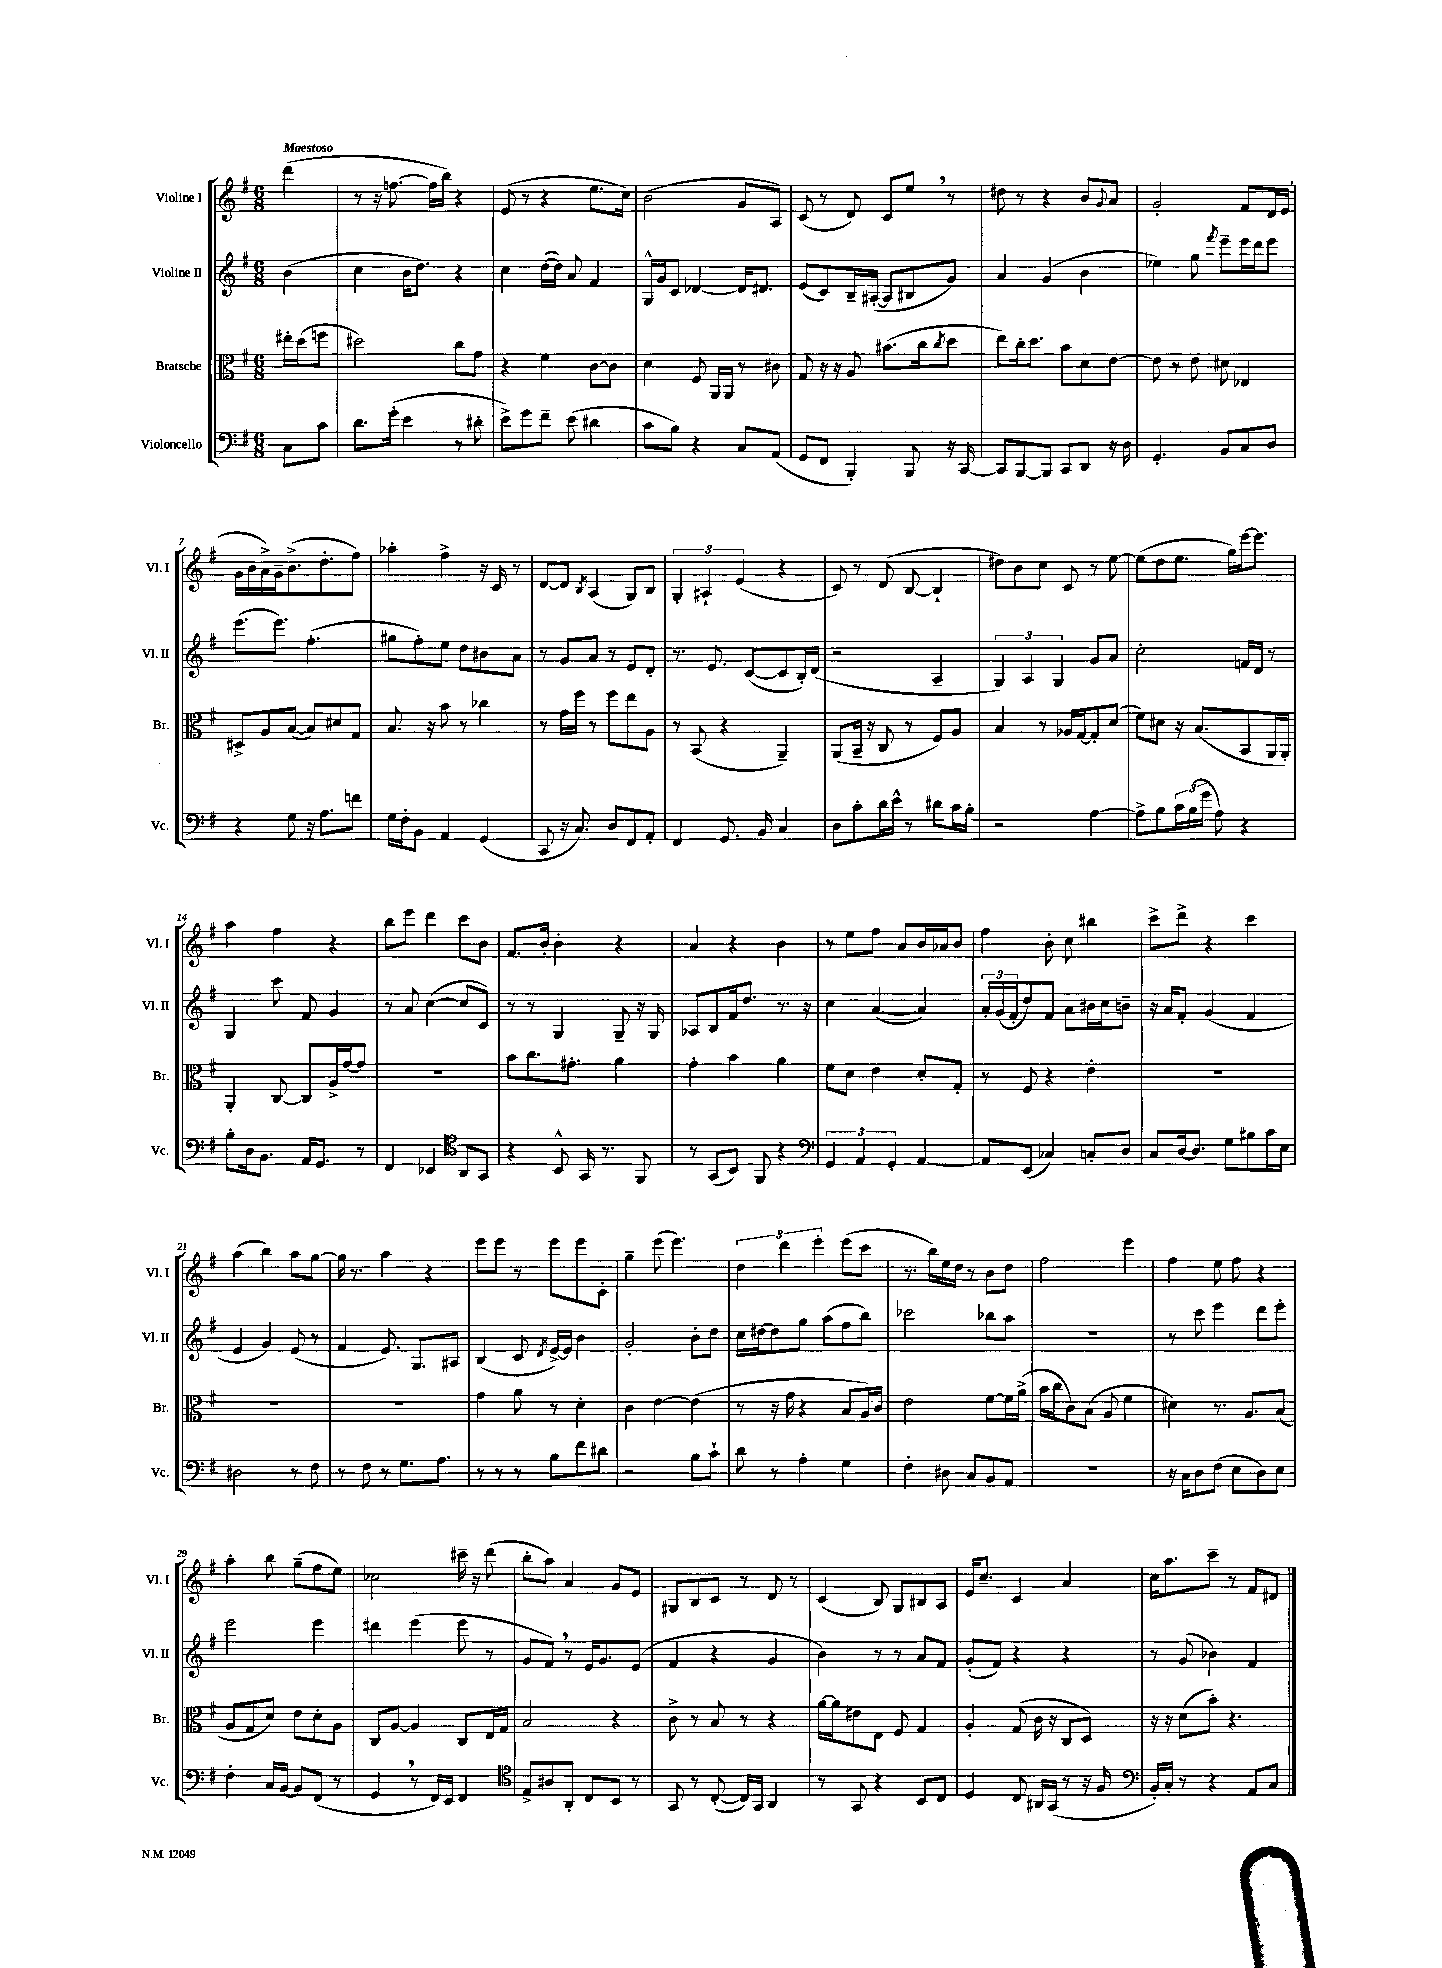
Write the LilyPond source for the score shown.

<<
\new StaffGroup <<
\new Staff = "s0" \with { instrumentName = "Violine I" shortInstrumentName = "Vl. I" } {
    \clef treble \key g \major \numericTimeSignature \time 6/8 \partial 4 \tempo "Maestoso"
    d'''4( |
    r8 r16 f''8.~ f''16 b''16) r4 |
    e'8( r8 r4 e''8. c''16) |
    b'2( g'8 a8) |
    c'8( r8 d'8) c'8 e''8 \breathe r8 |
    dis''8 r8 r4 b'8 \appoggiatura { g'8 } a'8 |
    g'2-. fis'8 d'16 e'16( |
    g'16 b'16 a'16->) g'16-- b'8.->( d''8.-. fis''8) |
    aes''4-. fis''4-> r16 c'16 r8 |
    d'8~ d'8 \acciaccatura { b8 } a4( g8) b8 |
    \tuplet 3/2 { g4-. ais4-! e'4( } r4 |
    c'8) r8 d'8( b8~ b4-! |
    dis''8) b'8 c''8 c'8 r8 e''8~ |
    e''8( d''8 e''8. g''16) e'''16~ e'''8. |
    a''4 fis''4 r4 |
    b''8 e'''8 d'''4 c'''8 b'8 |
    fis'8. b'16-. b'4-. r4 |
    a'4 r4 b'4 |
    r8 e''8 fis''8 a'8 b'16 aes'16 b'8 |
    fis''4 b'8-. c''8 bis''4 |
    c'''8-> d'''8-> r4 c'''4 |
    a''4( b''4) a''8 g''8~ |
    g''16 r8. a''4 r4 |
    e'''8 e'''8 r8 e'''8 e'''8 c'8-. |
    g''4-- e'''8( e'''4.) |
    \tuplet 3/2 { d''4 d'''4 e'''4-. } e'''8( c'''8 |
    r8. b''16) e''16 d''16 r8 b'8 d''8 |
    fis''2 e'''4 |
    fis''4 e''8 fis''8 r4 |
    a''4-. b''8 g''8--( fis''8 e''8) |
    ces''2 cis'''16-- r16 d'''8( |
    b''8-. a''8) a'4 g'8 e'8 |
    gis8 b8 c'8 r8 d'8 r8 |
    c'4( b8) g8 bis8 a8 |
    e'16 c''8.-- c'4 a'4 |
    c''16 a''8. c'''8-- r8 fis'8 dis'8 \bar "|." |
}
\new Staff = "s1" \with { instrumentName = "Violine II" shortInstrumentName = "Vl. II" } {
    \clef treble \key g \major \numericTimeSignature \time 6/8 \partial 4
    b'4( |
    c''4 b'16 d''8.) r4 |
    c''4 d''16~( d''16) a'8 fis'4 |
    g16-^ g'16 c'8 des'4~ des'16 dis'8. |
    e'8( c'8) b16-- ais16~-.( ais8 bis8 g'8) |
    a'4 g'4( b'4 |
    ees''4) g''8 \acciaccatura { fis'''8 } e'''8-- e'''16 d'''16 e'''8 |
    e'''8.( e'''8.) fis''4.-.( |
    gis''8 fis''8-.) e''8 d''8 bis'8 a'8 |
    r8 g'8 a'8 r8 e'8 d'8-. |
    r8. e'8. c'8~( c'8 b16-.) d'16( |
    r2 a4-- |
    \tuplet 3/2 { g4) a4 g4 } g'8 a'8 |
    c''2-. f'16 d'16 r8 |
    g4 c'''8 fis'8 g'4 |
    r8 a'8 c''4~( c''8 c'8) |
    r8 r8 g4 g8-- r16 g16 |
    aes8 b8 fis'16 d''8. r8. r16 |
    c''4 a'4~( a'4) |
    \tuplet 3/2 { a'16-. g'16( fis'16-. } d''8) fis'8 a'8 bis'16 c''16 b'8-- |
    r16 a'16 fis'8-. g'4( fis'4 |
    e'4 g'4) e'8( r8 |
    fis'4 e'8.) g8. ais8 |
    b4( c'8 \acciaccatura { d'8 } e'16~->) e'16 b'4 |
    g'2-. b'8-. d''8 |
    c''16 dis''16~ dis''8 g''8 a''8( fis''8 b''8) |
    ces'''2 bes''8 a''8 |
    R2. |
    r8 c'''8 e'''4 d'''8 e'''8-. |
    e'''2 e'''4 |
    dis'''4 e'''4( e'''8 r8 |
    g'8 fis'8) \breathe r8 e'16 g'8. e'8( |
    fis'4 r4 g'4 |
    b'4) r8 r8 a'8 fis'8 |
    g'8-.( fis'8) r4 r4 |
    r8 g'8( bes'4) fis'4 \bar "|." |
}
\new Staff = "s2" \with { instrumentName = "Bratsche" shortInstrumentName = "Br." } {
    \clef alto \key g \major \numericTimeSignature \time 6/8 \partial 4
    eis''16-. d''16( f''8 |
    dis''2) c''8 g'8 |
    r4 fis'4 c'8~ c'8 |
    d'4 fis8 a,16 a,16 r8 cis'8 |
    g8 r16 r16 a8 bis'8.( c''16 \acciaccatura { c''8 } d''8 |
    e''8) c''16-. d''8. b'8 d'8 e'8~ |
    e'8 r8 e'8 dis'8 ees4 |
    dis8-> a8 b8~( b8) dis'8 g8 |
    b8. r16 b'8 r8 ces''4 |
    r8 g'16 fis''16 r8 fis''8 e''8 a8 |
    r8 b,8( r4 a,4--) |
    a,8( b,16-- r16 c8 r8 fis8) a8 |
    b4 r8 aes16 g16~ g8-. d'8( |
    fis'8) dis'8 r16 b8.( b,8 a,16 a,16-.) |
    a,4-. c8~ c8 a16-> g'16~ g'8 |
    R2. |
    b'8 c''8. gis'8.-. a'4 |
    g'4-. b'4 a'4 |
    fis'8 d'8 e'4 d'8-. g8-. |
    r8 fis8 r4 e'4-. |
    R2. |
    R2. |
    R2. |
    g'4 a'8 r8 d'4-. |
    c'4 e'4~ e'4( |
    r8 r16 g'16 r4 b8 a16) c'16 |
    e'2 fis'8~ fis'16 a'16->( |
    b'16 c''16 c'8) b8( a8 fis'4 |
    dis'4) r8. a8. b8( |
    a8 g8 d'8) e'8 d'8-. a8 |
    c8 a8~ a4 c8 e16 g16 |
    b2 r4 |
    c'8-> r8 b8 r8 r4 |
    a'16~ a'16 eis'8 e8 fis8 g4 |
    a4-. g8( c'16 r16 c8 d8) |
    r16 r16 d'8( b'8-.) r4. \bar "|." |
}
\new Staff = "s3" \with { instrumentName = "Violoncello" shortInstrumentName = "Vc." } {
    \clef bass \key g \major \numericTimeSignature \time 6/8 \partial 4
    c8 c'8 |
    d'8. g'16-.( e'4 r8 dis'8-. |
    e'8->) g'8 fis'8-- e'8( dis'4 |
    c'8 b8) r4 c8 a,8( |
    g,8 fis,8 b,,4-.) b,,8 r16 c,16~ |
    c,8 b,,8~ b,,8 c,8 d,8 r16 d16 |
    g,4.-. b,8 c8 d8 |
    r4 g8 r16 a8. f'8 |
    g16 fis16-. b,8 a,4 g,4( |
    c,8 r16 c8.) d8 fis,8 a,8-. |
    fis,4 g,8. b,16 c4 |
    d8 c'8-. d'16 e'16-^ r8 dis'8 c'16 b16-. |
    r2 a4~ |
    a8-> b8 \tuplet 3/2 { c'16 b16( g'16 } a8) r4 |
    b8-. d16 b,8. a,16 g,8. r8 |
    fis,4 ees,4 \clef tenor a,8 g,8 |
    r4 b,8-^ g,16 r8. fis,8 |
    r8 g,8( b,8) fis,8 r4 |
    \clef bass \tuplet 3/2 { g,4 a,4 g,4-. } a,4~ |
    a,8 e,8( ces4) c8-. d8 |
    c8 d16~ d8. g8 bis8 c'16 e16 |
    dis2 r8 fis8 |
    r8 fis8 r8 g8. a8. |
    r8 r8 r8 b8 fis'8 dis'8 |
    r2 b8 c'8-! |
    d'8 r8 a4-. g4 |
    fis4-. dis8 c8 b,8 a,8 |
    R2. |
    r16 c16 d8 fis8( e8 d8) e8 |
    fis4-. c16 b,16~ b,8 fis,8( r8 |
    g,4 \breathe r8 fis,16) e,16 fis,4 |
    \clef tenor e8-> ais8 a,8-. c8 b,8 r8 |
    g,8 r8 c8~-.( c16) g,16 a,4 |
    r8 g,8 r4 b,8 c8 |
    d4 c8 ais,16 g,16( r8 r16 fis16 |
    \clef bass b,16-.) c16-. r8 r4 a,8 c8 \bar "|." |
}
>>
>>
